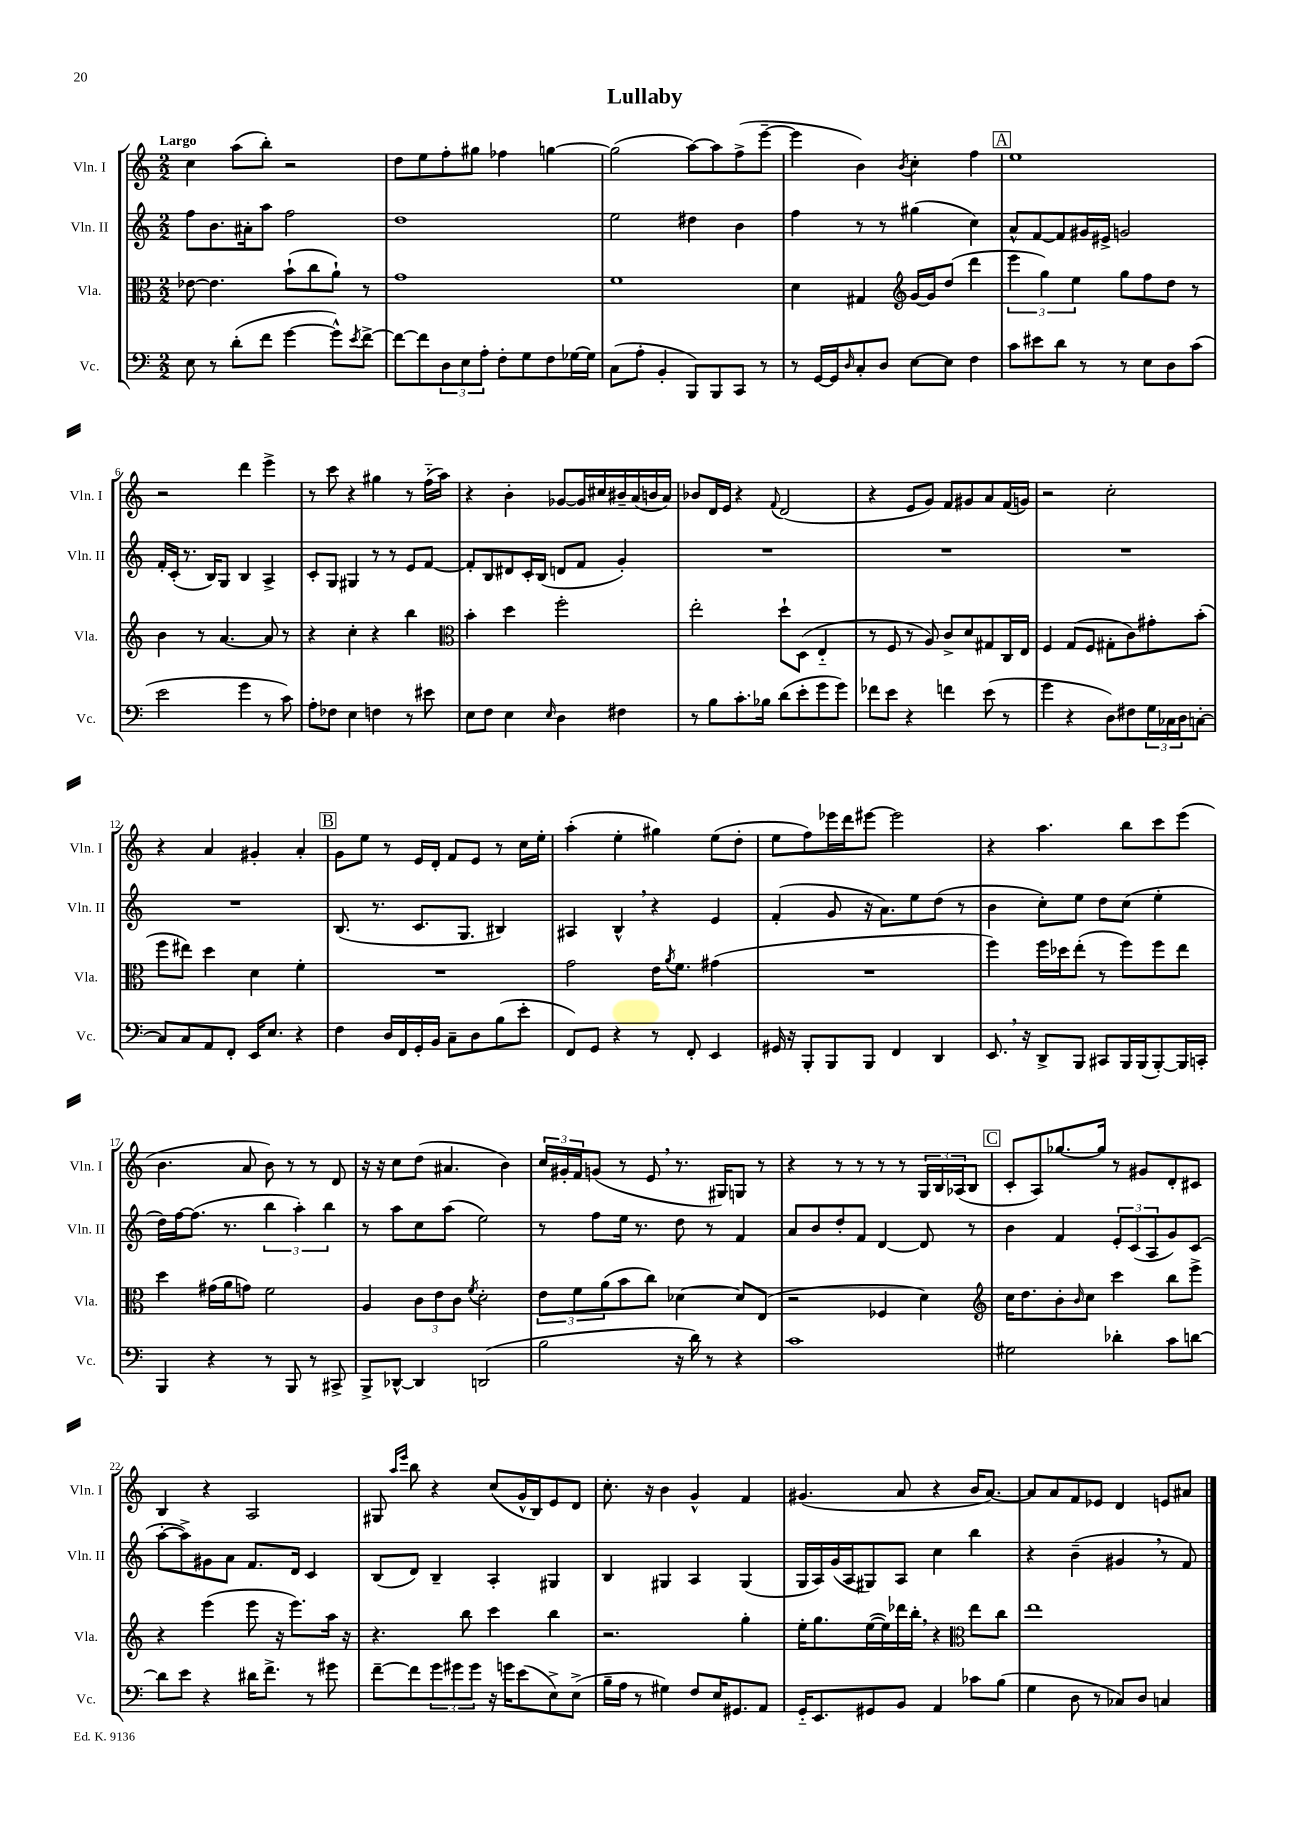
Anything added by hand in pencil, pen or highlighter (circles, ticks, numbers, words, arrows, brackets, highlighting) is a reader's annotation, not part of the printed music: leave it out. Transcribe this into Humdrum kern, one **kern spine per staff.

**kern	**kern	**kern	**kern
*part4	*part3	*part2	*part1
*staff4	*staff3	*staff2	*staff1
*I"Vc.	*I"Vla.	*I"Vln. II	*I"Vln. I
*I'Vc.	*I'Vla.	*I'Vln. II	*I'Vln. I
*clefF4	*clefC3	*clefG2	*clefG2
*k[]	*k[]	*k[]	*k[]
*M2/2	*M2/2	*M2/2	*M2/2
=1	=1	=1	=1
!	!	!	!LO:TX:a:B:t=Largo
8E\	[8e-X\	8ff\L	4cc\
8r	4.e-\]	8.b\	.
(8d'\L	.	.	(8aa\L
.	.	16a#X'\k	.
8f\J	.	8aa\J	8bb'\J)
[4g\	(8b`\L	2ff\	2r
.	8cc\	.	.
8g^^\L])	8a`\J)	.	.
8qe/	.	.	.
[8f^\J	8r	.	.
=2	=2	=2	=2
8f\L_	1g	1dd	8dd\L
8f\]	.	.	8ee\
12D\	.	.	8ff'\
12E\	.	.	.
.	.	.	8gg#X\J
12A'\J	.	.	.
8F'\L	.	.	4ff-X\
8G\	.	.	.
8F\	.	.	[4ggn\
[16G-X\L	.	.	.
16G-\JJ]	.	.	.
=3	=3	=3	=3
(8C\L	1f	2ee\	(2gg\]
8A'\J	.	.	.
4BB'/	.	.	.
8BBB/L)	.	4dd#X\	[8aa\L)
8BBB/	.	.	8aa\]
8CC/J	.	4b\	(8ff^\
8r	.	.	[8eee~\J
=4	=4	=4	=4
8r	4d\	4ff\	4eee\]
[16GG/LL	.	.	.
16GG/J]	.	.	.
16qqD/	.	.	.
8C'/	4G#X/	8r	4b\)
8D/J	.	8r	.
*	*clefG2	*	*
.	.	.	8qb/
[8E\L	[16g/LL	(4gg#X\	4cc'\
.	16g/J]	.	.
8E\J]	(8dd/J	.	.
4F\	4ddd\	4cc\)	4ff\
!!LO:REH:place=s1:t=A
=5	=5	=5	=5
8c\L	6eee\	8a^^/L	1ee
8e#X\	.	[8f/	.
.	6gg\)	.	.
8d\J	.	8f/]	.
.	6ee\	.	.
8r	.	16g#X/L	.
.	.	16e#X^/JJ	.
8r	8gg\L	2gn/	.
8E\L	8ff\	.	.
8D\	8dd\J	.	.
(8c\J	8r	.	.
!!LO:LB:g=z
=6	=6	=6	=6
2e\	4b\	16f'/LL	2r
.	.	(16c'/JJ	.
.	.	8.r	.
.	8r	.	.
.	.	16B/KL)	.
.	[4.a/	8G/J	.
4g\	.	4B/	4ddd\
8r	8a/]	4A^/	4eee^\
8c\)	8r	.	.
=7	=7	=7	=7
8A'\L	4r	8c'/L	8r
8F-X\J	.	8G/J	8ccc\
4E\	4cc'\	4G#X/	4r
4Fn\	4r	8r	4gg#X\
.	.	8r	.
8r	4bb\	8e/L	8r
8e#X\	.	[8f/J	(16ff\LL
.	.	.	16aa\JJ)
=8	=8	=8	=8
*	*clefC3	*	*
8E\L	4b'\	8f'/L]	4r
8F\J	.	8B/	.
4E\	4dd\	8d#X/	4b'\
.	.	16c'/L	.
.	.	(16B/JJ	.
16qqE/	.	.	.
4D\	2ff'\	8dn/L	[8g-X/L
.	.	8f/J	16g-/L]
.	.	.	16cc#X/
4F#X\	.	4g'/)	16b#X~/
.	.	.	(16a/
.	.	.	16bn/
.	.	.	16a/JJ)
=9	=9	=9	=9
8r	2ee'\	1r	8b-X/L
8B\L	.	.	16d/L
.	.	.	16e/JJ
8.c'\	.	.	4r
16B-X\Jk	.	.	.
.	.	.	8qqf/
(8d\L	8dd`\L	.	(2d/
8e'\	(8D\J	.	.
8g\	4E/	.	.
8g\J)	.	.	.
=10	=10	=10	=10
8f-X\L	8r	1r	4r
8e\J	8F/	.	.
4r	8r	.	8e/L
.	8A/)	.	8g/J)
4fn\	8c^/L	.	8f/L
.	8d/	.	8g#X/
(8e\	8G#X/	.	8a/
8r	16C/L	.	(16f/L
.	16E/JJ	.	16gn/JJ)
=11	=11	=11	=11
4g\	4F/	1r	2r
4r	(8G/L	.	.
.	8F/J	.	.
8D\L)	8G#X'\L	.	2cc'\
8F#X\	8c\)	.	.
24G\L	8g#X'\	.	.
24C-X\	.	.	.
24D\J	.	.	.
[8Cn'\J	(8b'\J	.	.
!!LO:LB:g=z
=12	=12	=12	=12
8C/L]	8ff\L	1r	4r
8C/	8ee#X\J)	.	.
8AA/	4dd\	.	4a/
8FF'/J	.	.	.
16EE/KL	4d\	.	4g#X'/
8.E/J	.	.	.
4r	4f'\	.	4a'/
!!LO:REH:place=s1:t=B
=13	=13	=13	=13
4F\	1r	(8.B/	8g\L
.	.	.	8ee\J
.	.	8.r	.
16D/LL	.	.	8r
16FF/	.	.	.
16GG'/	.	8.c/L	16e/LL
16BB/JJ	.	.	16d'/JJ
8C~\L	.	.	8f/L
.	.	8.G/J	.
8D\	.	.	8e/J
(8B\	.	4B#X/)	8r
8e'\J	.	.	16cc\LL
.	.	.	16ee'\JJ
=14	=14	=14	=14
8FF/L)	2g\	4A#X/	(4aa'\
8GG/J	.	.	.
4r	.	4B^^,/	4ee'\
8r	16e\KL	4r	4gg#X\)
.	8qa/	.	.
.	8.f\J	.	.
8FF'/	.	.	.
4EE/	(4g#X\	4e/	(8ee\L
.	.	.	8dd'\J
=15	=15	=15	=15
16GG#X/	1r	(4f'/	8ee\L
16r	.	.	.
8BBB'/L	.	.	8ff\)
8BBB/	.	8g/	16eee-X\L
.	.	.	16ddd\J
8BBB/J	.	16r	[8eee#X\J
.	.	8.a\L)	.
4FF/	.	.	2eee#\]
.	.	8ee\	.
4DD/	.	(8dd\J	.
.	.	8r	.
=16	=16	=16	=16
8.EE,/	4ff\)	4b\	4r
16r	.	.	.
8DD^/L	16ff\LL	8cc'\L)	4.aa\
.	16dd-X\J	.	.
8BBB/J	(8ee'\J	8ee\J	.
8CC#X/L	8r	8dd\L	.
16BBB/L	8ff\L)	(8cc\J	8bb\L
(16BBB/J	.	.	.
[8BBB'/)	8ff\	4ee'\	8ccc\
16BBB/L]	8ee\J	.	(8eee\J
16CCn'/JJ	.	.	.
!!LO:LB:g=z
=17	=17	=17	=17
4BBB/	4dd\	16dd\LL)	4.b\
.	.	[16ff\J	.
.	.	(8.ff\J]	.
4r	(16g#X\LL	.	.
.	16a\J	8.r	.
.	8gn\J)	.	8a/
8r	2f\	6bb\	8b\)
8BBB/	.	.	8r
.	.	6aa'\)	.
8r	.	.	8r
.	.	6bb\	.
8CC#X^/	.	.	8d/
=18	=18	=18	=18
8BBB^/L	4A/	8r	16r
.	.	.	16r
[8DD-X^^/J	.	8aa\L	8cc\L
4DD-/]	12c\L	8cc\	(8dd\J
.	12e\	.	.
.	.	(8aa\J	4.a#X/
.	12c\J	.	.
.	8qf/	.	.
(2DDn/	2d'\	2ee\)	.
.	.	.	4b\)
=19	=19	=19	=19
2B\	12e\L	8r	24cc/LL
.	.	.	24g#X'/
.	12f\	.	24f/J
.	.	8ff\L	(8gn/J
.	(12a\	.	.
.	8b\	16ee\Jk	8r
.	.	8.r	.
.	8cc\J)	.	8e,/
16r	[4d-X\	8dd\	8.r
16d\)	.	.	.
8r	.	8r	.
.	.	.	16G#X/KL)
4r	8d-/L]	4f/	8Gn/J
.	(8E/J	.	8r
=20	=20	=20	=20
1c	2r	8a/L	4r
.	.	8b/	.
.	.	8dd'/	8r
.	.	8f/J	8r
.	4F-X/	[4d/	8r
.	.	.	8r
.	4d\)	8d/]	24G/LL
.	.	.	24B/
.	.	.	(24A-X/J
.	.	8r	8B/J
!!LO:REH:place=s1:t=C
=21	=21	=21	=21
*	*clefG2	*	*
2G#X\	16cc\KL	4b\	8c'/L
.	8.dd\	.	.
.	.	.	8A/)
.	8b'\	4f/	[8.gg-X/
.	16qqb/	.	.
.	8cc\J	.	.
.	.	.	16gg-/Jk]
4d-X'\	4ccc\	12e'/L	8r
.	.	(12c/	.
.	.	.	8g#X/L
.	.	12A/	.
8c\L	8bb\L	8g/)	8d'/
[8dn\J	8eee^\J	(8c/J	8c#X/J
!!LO:LB:g=z
=22	=22	=22	=22
8d\L]	4r	[8aa'\L	4B/
8e\J	.	8aa^\])	.
4r	(4eee\	8g#X\	4r
.	.	8a\J	.
16d#X\KL	8eee\	8.f/L	2A/
8.f^\J	.	.	.
.	16r	.	.
.	8.eee\L)	16d/Jk	.
8r	.	4c/	.
8g#X\	16aa\Jk	.	.
.	16r	.	.
=23	=23	=23	=23
[8f~\L	4.r	(8B/L	8G#X/
.	.	.	16qqaa/LL
.	.	.	16qqeee/JJ
8f\]	.	8d/J)	8bb\
12g\	.	4B~/	4r
12g#X\	.	.	.
.	8bb\	.	.
12g#\J	.	.	.
16r	4ccc\	4A'/	(8cc/L
16gn\KL	.	.	.
(8e\	.	.	16g^^/L
.	.	.	16B/J)
8E^\)	4bb\	4G#X/	8e/
(8E^\J	.	.	8d/J
=24	=24	=24	=24
16B~\LL	2.r	4B/	8.cc'\
16A\JJ	.	.	.
8r	.	.	.
.	.	.	16r
4G#X\)	.	4G#X/	4b\
8F/L	.	4A/	4g^^/
16E/K	.	.	.
8.GG#X/	.	.	.
.	4gg'\	(4G#/	4f/
8AA/J	.	.	.
=25	=25	=25	=25
16GG/KL	16ee'\KL	16G/LL	(4.g#X/
8.EE/	8.gg\	16A/)	.
.	.	(16g/	.
.	.	16A/J	.
8GG#X/	([16ee\L	8G#X/)	.
.	16ee\])	.	.
8BB/J	16ddd-X\	8A/J	8a/
.	16bb',\JJ	.	.
4AA/	4r	4cc\	4r
*	*clefC3	*	*
8c-X\L	8ee\L	4bb\	16b/KL
.	.	.	[8.a/J)
(8B\J	8cc\J	.	.
=26	=26	=26	=26
4G\	1ee	4r	8a/L]
.	.	.	8a/
8D\	.	(4b~\	8f/
8r	.	.	8e-X/J
8C-X/L)	.	4g#X,/	4d/
8D/J	.	.	.
4Cn/	.	8r	8en/L
.	.	8f/)	8a#X/J
==	==	==	==
*-	*-	*-	*-
